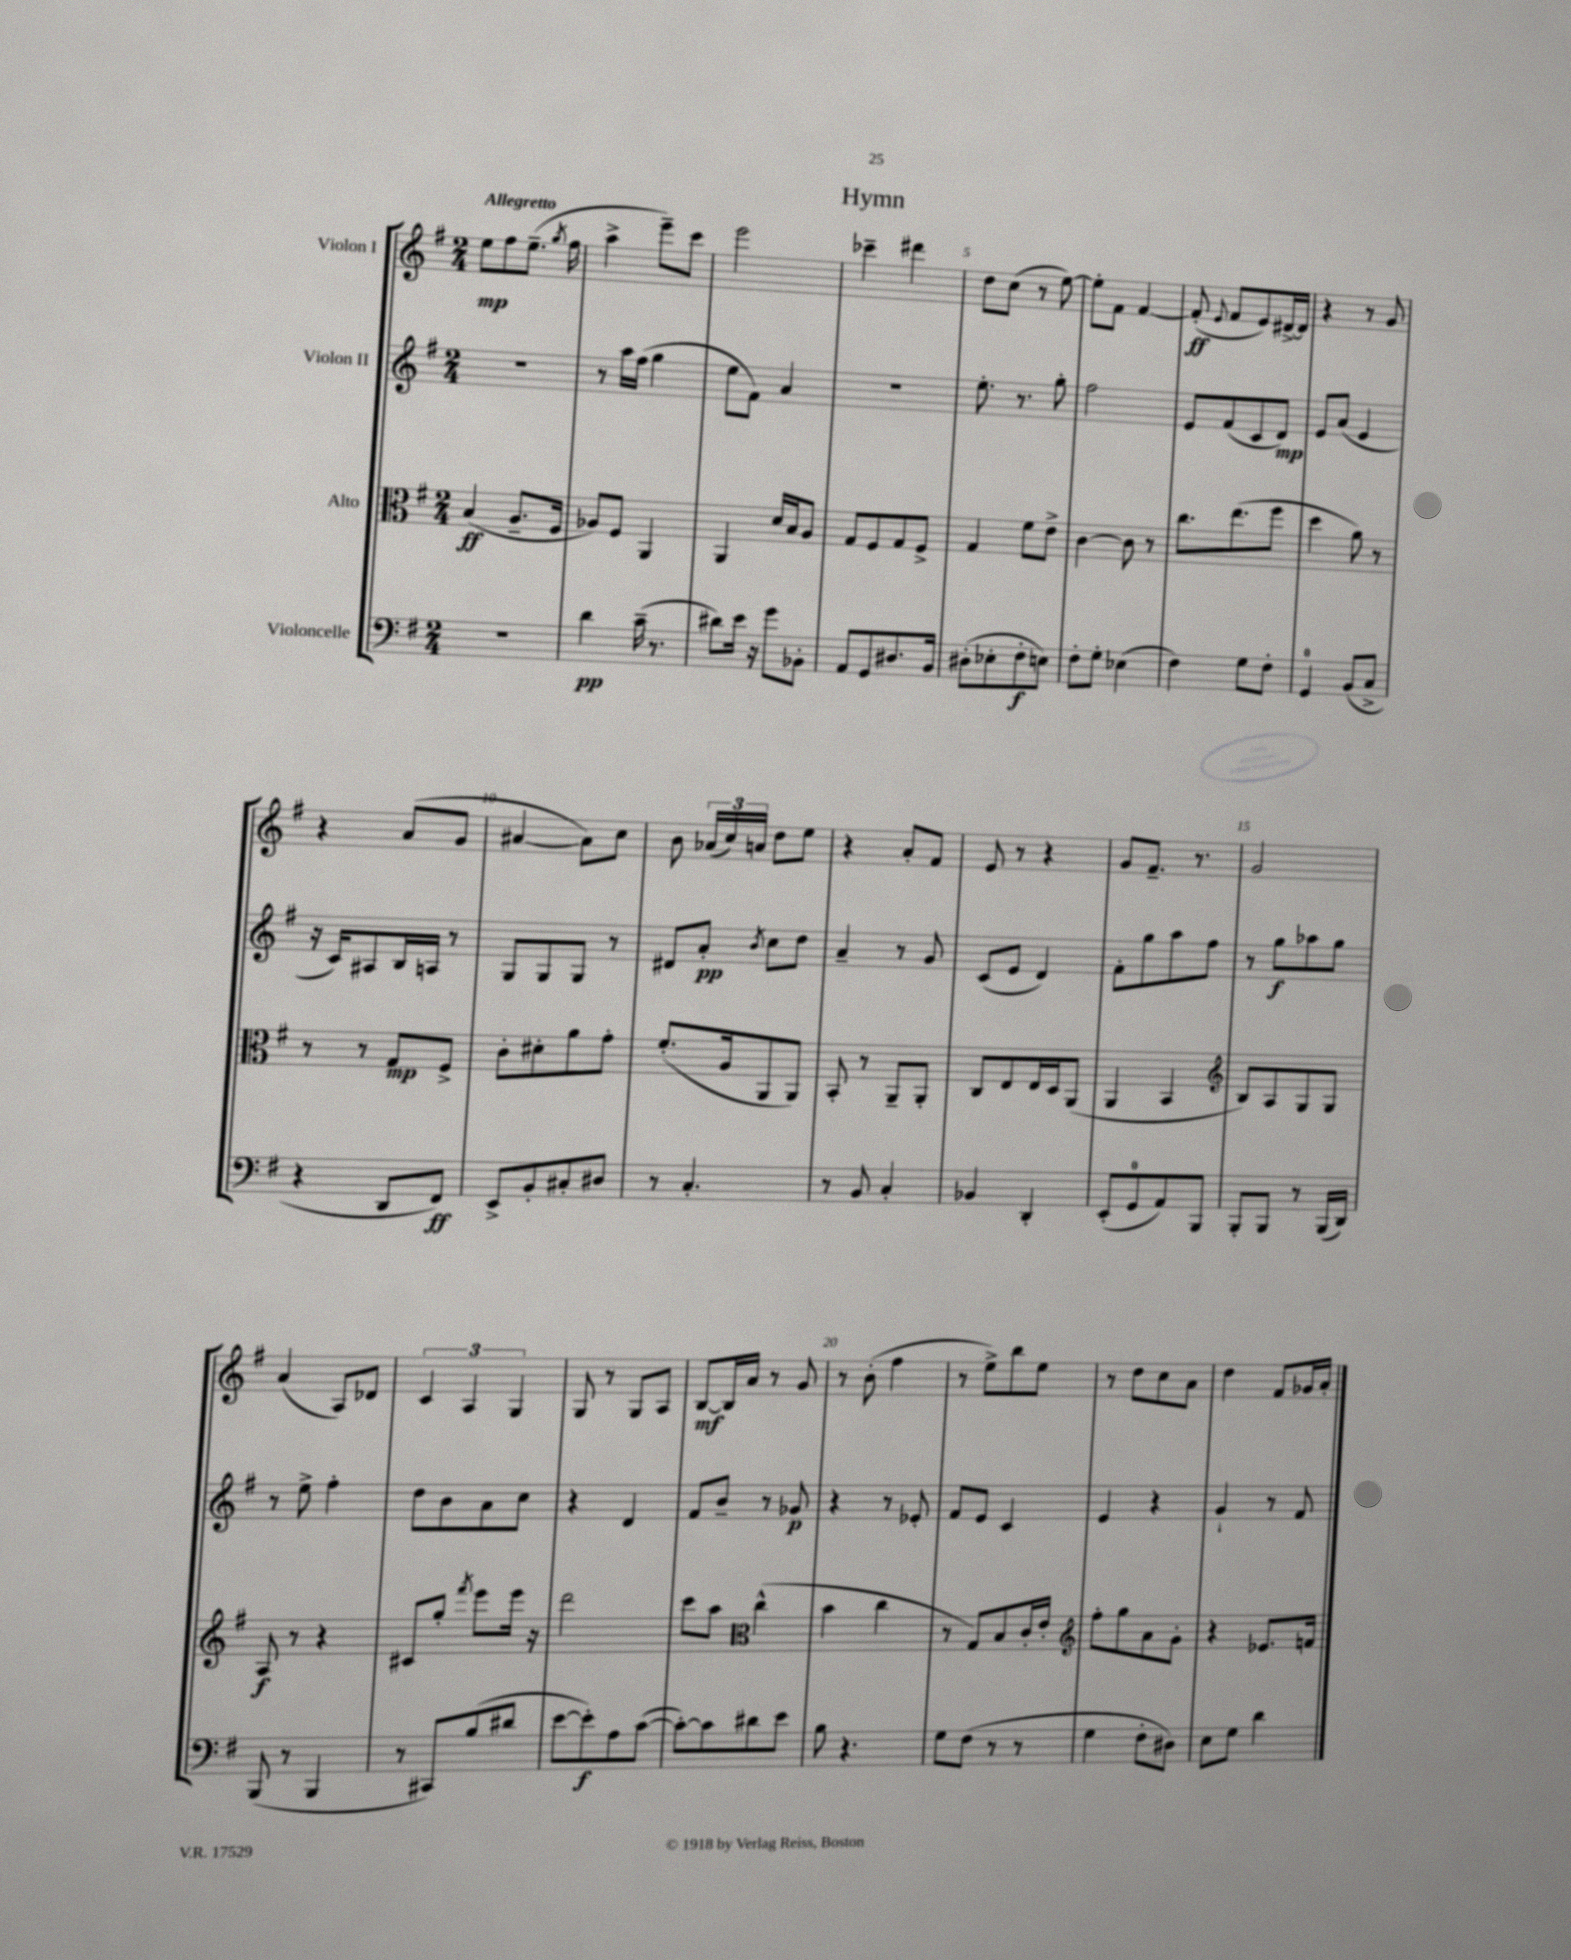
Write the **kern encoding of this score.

**kern	**kern	**kern	**kern
*staff4	*staff3	*staff2	*staff1
*clefF4	*clefC3	*clefG2	*clefG2
*k[f#]	*k[f#]	*k[f#]	*k[f#]
*M2/4	*M2/4	*M2/4	*M2/4
2r	(4B	2r	8ee
.	.	.	8ff#
.	8.A~	.	(8.ee~
.	.	.	8qgg
.	16F#	.	16ff#
=	=	=	=
4d	8A-)	8r	4aa^
.	8F#	16aa	.
.	.	(16ff#	.
(16c~	4AA	4gg	8eee~)
8.r	.	.	.
.	.	.	8ccc
=	=	=	=
8d#)	4AA	8ee	2eee
16e	.	8f#)	.
16r	.	.	.
8g	16d	4a	.
.	16B	.	.
8BB-'	8A	.	.
=	=	=	=
8AA	8G	2r	4ccc-~
8GG	8F#	.	.
8.D#	8G	.	4ddd#
.	8F#^	.	.
16BB	.	.	.
=	=	=	=
(8D#'	4G	8.ee'	8dd
8E-'	.	.	(8cc
.	.	8.r	.
8F#'	8f#	.	8r
8E)	8e^	8gg'	[8ee)
=	=	=	=
8F#'	[4c	2ff#	8ee']
8G'	.	.	8f#
(4E-	8c]	.	[4f#
.	8r	.	.
=	=	=	=
4F#)	8.cc	8e	(8f#']
.	.	.	8qqe
.	.	(8f#	8f#
.	(8.ee	.	.
8G	.	8c	8e)
8F#'	8ff#	8d)	[16d#^
.	.	.	16d#]
=	=	=	=
4GG	4dd	8e	4r
.	.	(8a	.
(8BB	8a)	4e	8r
8C^	8r	.	8g
=	=	=	=
4r	8r	16r	4r
.	.	16c)	.
.	8r	8A#	.
8DD	8G	16B	(8a
.	.	16A	.
8FF#)	8F#^	8r	8g
=	=	=	=
8EE^	8c'	8G	[4a#
8BB'	8d#'	8G	.
8C#'	8a	8G	8a#])
8D#	8g'	8r	8cc
=	=	=	=
8r	(8.f#'	8d#	8b
4.C'	.	8a'	(24a-
.	.	.	24cc)
.	16A	.	.
.	.	.	24a
.	.	8qb	.
.	8AA	8cc	8dd
.	8AA)	8dd	8ee
=	=	=	=
8r	8BB'	4a~	4r
8BB	8r	.	.
4C'	8AA~	8r	8a'
.	8AA'	8g	8f#
=	=	=	=
4BB-	8C	(8c	8e
.	8E	8e	8r
4DD'	16E	4d)	4r
.	16D	.	.
.	(8AA	.	.
=	=	=	=
(8EE'	4AA	8f#'	8g
8GG	.	8gg	8.f#~
8AA)	4BB	8aa	.
.	.	.	8.r
8BBB	.	8ff#	.
=	=	=	=
*	*clefG2	*	*
8BBB'	8B)	8r	2g
8BBB	8A	8gg	.
8r	8G	8aa-	.
(16BBB	8G	8gg	.
16DD)	.	.	.
=	=	=	=
(8BBB	8A	8r	(4a
8r	8r	8ee^	.
4BBB	4r	4ff#'	8A)
.	.	.	8d-
=	=	=	=
8r	8c#	8dd	6c
8CC#)	8gg'	8b	.
.	.	.	6A
.	8qfff#	.	.
(8B	8eee	8a	.
.	.	.	6G
8d#	16eee	8cc	.
.	16r	.	.
=	=	=	=
[8e	2ddd	4r	8G
8e'])	.	.	8r
8A	.	4d	8G
([8c	.	.	8A
=	=	=	=
8c'_)	8ccc	8f#	[8B
8c]	8aa	8b~	16B]
.	.	.	16a
*	*clefC3	*	*
8d#	(4cc^^	8r	8r
8e	.	8g-	8g
=	=	=	=
8B	4b	4r	8r
4.r	.	.	(8b'
.	4cc	8r	4ff#
.	.	8e-'	.
=	=	=	=
8G	8r	8f#	8r
(8F#	8G)	8e	8ee^)
8r	8B	4c	8bb
8r	16c'	.	8ee
.	16e'	.	.
=	=	=	=
*	*clefG2	*	*
4G	8ff#'	4e	8r
.	8gg	.	8dd
8F#'	8a	4r	8cc
8D#)	8g'	.	8a
=	=	=	=
8E	4r	4g`	4dd
8G	.	.	.
4d	8.e-	8r	8f#
.	.	8f#	16g-
.	16f	.	16a'
==	==	==	==
*-	*-	*-	*-
